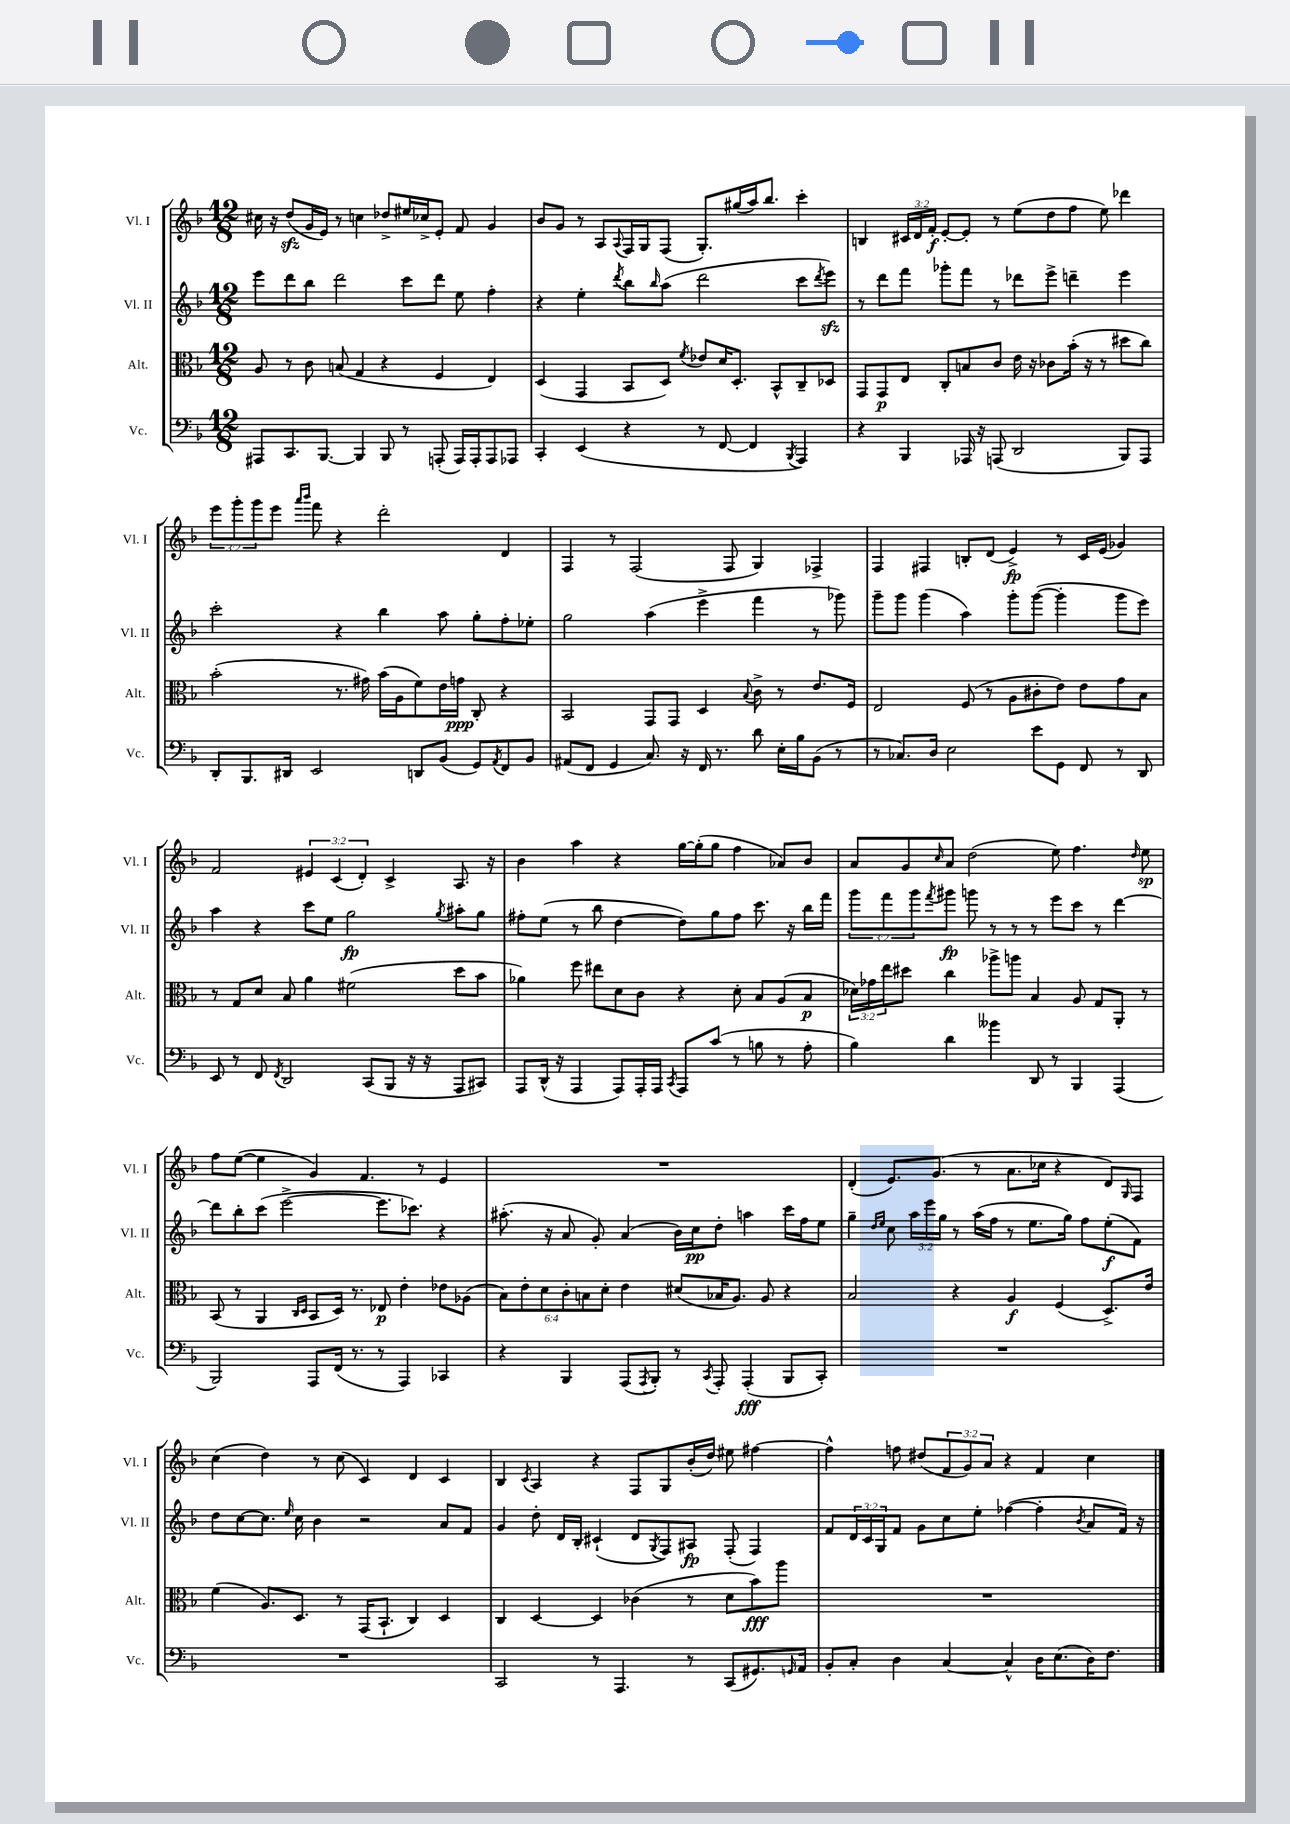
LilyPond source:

<<
\new StaffGroup <<
\new Staff = "s0" \with { instrumentName = "Vl. I" shortInstrumentName = "Vl. I" } {
    \clef treble \key f \major \numericTimeSignature \time 12/8 \override Staff.TupletNumber.text = #tuplet-number::calc-fraction-text
    cis''16 r16 d''8\sfz( g'16 e'16) r8 c''4 des''8-> eis''16 ces''16-> e'8-. f'8 g'4 |
    bes'8 g'8 r8 a8 \appoggiatura { a8 } f16 g16 f8( g8.-.) gis''16( a''16) bes''8. c'''4-. |
    b4 \tuplet 3/2 { cis'16 d'16 f'16-.\f } e'8~-. e'8-. r8 e''8( d''8 f''8 e''8) des'''4 |
    \tuplet 3/2 { e'''8 g'''8-. g'''8 } e'''8 \grace { a'''16 bes'''16 } f'''8 r4 d'''2-. d'4 |
    f4 r8 f2( f8 g4) fes4-> |
    f4 fis4 b8-. d'8( e'4->\fp) r8 c'16 e'16( ges'4) |
    f'2 \tuplet 3/2 { eis'4 c'4( d'4-.) } c'4-> a8. r16 |
    bes'4 a''4 r4 g''16~ g''16-.( g''8 f''4 aes'8) bes'8 |
    a'8 g'8 \grace { c''16 } a'8 d''2( e''8) f''4. \grace { d''16 } e''8\sp |
    f''8 e''8~( e''4 g'4) f'4. r8 e'4 |
    R1. |
    d'4-.( e'8.) g'8.( r8 a'8. ces''16 r4 d'8) \grace { g16 } f8 |
    c''4( d''4) r8 c''8( c'4) d'4 c'4 |
    bes4 \acciaccatura { c'8 } a4 r4 f8 g8 bes'16-.( d''16) eis''8 fis''4~ |
    fis''4-^ f''8 dis''8( \tuplet 3/2 { f'8 g'8) a'8 } r4 f'4 c''4 \bar "|." |
}
\new Staff = "s1" \with { instrumentName = "Vl. II" shortInstrumentName = "Vl. II" } {
    \clef treble \key f \major \numericTimeSignature \time 12/8 \override Staff.TupletNumber.text = #tuplet-number::calc-fraction-text
    e'''8 d'''8 bes''8 d'''2 c'''8 d'''8 e''8 f''4-. |
    r4 e''4-. \acciaccatura { d'''8 } bes''8 \grace { bes''16 } a''8( d'''2 c'''8 \acciaccatura { d'''8 } e'''8\sfz) |
    r8 d'''8 f'''8 ges'''8-. f'''8 r8 des'''8 e'''8-> d'''4-- e'''4 |
    c'''2-. r4 bes''4 a''8 g''8-. f''8-. ees''8-. |
    g''2 a''4( e'''4-> f'''4 r8 ges'''8) |
    g'''8-- g'''8 g'''4( a''4) g'''8-. g'''8~( g'''4-. g'''8 e'''8) |
    a''4 r4 c'''8 e''8 g''2\fp \acciaccatura { g''8 } ais''8-. g''8 |
    fis''8-. e''8( r8 bes''8 d''4~ d''8) g''8 fis''8 c'''8. r16 bes''16 f'''16 |
    \tuplet 3/2 { g'''8 f'''8 g'''8 } \acciaccatura { f'''8 } gis'''8\fp g'''8 r8 r8 r8 e'''8 c'''8 r8 d'''4~ |
    d'''8 bes''8-. c'''8( e'''2~-> e'''8. ces'''8.) r4 |
    ais''8.-.( r16 a'8 g'8-.) a'4( bes'16) c''16\pp d''8-. a''4 c'''16 f''16 e''8 |
    g''4-- \grace { d''16 e''16 } c''8 \tuplet 3/2 { a''16 e'''16 g''16 } r8 a''16( f''16 r8 e''8. g''16) f''8 e''8-.\f( f'8) |
    d''8 c''8~ c''8. \grace { e''16 } c''16 bes'4 r2 a'8 f'8 |
    g'4 d''8-. d'16 bes16-. cis'4-!( d'8 \acciaccatura { g8 } f8) ais8\fp f8-.( f4) |
    f'8 \tuplet 3/2 { d'16 c'16 g16 } f'8 g'8 c''8 e''8-. fes''4~( fes''4-. \acciaccatura { bes'8 } a'8 f'16) r16 \bar "|." |
}
\new Staff = "s2" \with { instrumentName = "Alt." shortInstrumentName = "Alt." } {
    \clef alto \key f \major \numericTimeSignature \time 12/8 \override Staff.TupletNumber.text = #tuplet-number::calc-fraction-text
    a8 r8 c'8 b8( g4 r4 f4 e4) |
    d4( g,4 bes,8 d8) \acciaccatura { f'8 } ees'8 d'16 d8.-. bes,8-^ c8-- des8 |
    g,8 g,8\p e8 c8-. b8 c'8 e'16 r16 ces'8 bes'16-.( r16 r8 dis''8 c''8) |
    bes'2-.( r8. gis'16) bes'16( a16 f'8) e'16 g'16\ppp c8-. r4 |
    bes,2 g,8 g,8 d4 \appoggiatura { bes8 } c'8-> r8 e'8. f16 |
    e2 f8( r8 a8 cis'8-. e'8) e'8 g'8 bes8 |
    r8 g8 d'8 bes8 a'4 fis'2( d''8 bes'8 |
    aes'4) f''8 eis''8 d'8 c'8 r4 d'8-. bes8 a8( bes8\p |
    \tuplet 3/2 { des'16) ges'16 e''16 } dis''8 c''4 aes''8-> a''8 bes4 a8 g8 a,8-. r8 |
    bes,8( r8 a,4 \grace { c16 d16 } bes,8 d16) r8. ees8\p e'4-. ees'8 aes8( |
    \tuplet 6/4 { bes8) e'8-. d'8 c'8-. b8 d'8-. } e'4 dis'8( bes16 a8.) a8 r4 |
    bes2 r4 a4\f f4( d8.->) e'16 |
    f'4( a8.) d8. r8 g,16( bes,8.-! c4) d4 |
    c4 d4~ d4 ces'4( r8 d'8 bes'8\fff) a''8 |
    R1. \bar "|." |
}
\new Staff = "s3" \with { instrumentName = "Vc." shortInstrumentName = "Vc." } {
    \clef bass \key f \major \numericTimeSignature \time 12/8
    ais,,8 c,8. bes,,8.~ bes,,4 bes,,8 r8 a,,8-.( a,,16) a,,16-. a,,8 aes,,8 |
    c,4-. e,4( r4 r8 f,8~ f,4 \acciaccatura { bes,,8 } a,,4) |
    r4 bes,,4 aes,,16 r16 a,,8( d,2 bes,,8) a,,8 |
    d,8-. bes,,8. dis,16 e,2 d,8 bes,8( g,8) \acciaccatura { a,8 } f,8 bes,8 |
    ais,8( f,8 g,4 c8.) r16 f,16 r8. d'8 e16-. bes16 bes,8( r8 |
    r8 ces8.) d16 e2 e'8 g,8 f,8 r8 d,8 |
    e,8 r8 f,8 \acciaccatura { f,8 } d,2 c,8( bes,,8 r16 r16 a,,8 cis,8) |
    a,,8 d,16-^( r16 a,,4 a,,8) a,,16-. a,,16 \acciaccatura { c,8 } a,,8 c'8( r8 b8 r8 a8-. |
    bes4) d'4 beses'4 d,8 r8 bes,,4 a,,4( |
    bes,,2) a,,8 f,16( r8. r8 a,,4) ces,4 |
    r4 bes,,4 a,,8( \acciaccatura { a,,8 } bes,,8-.) r8 \acciaccatura { c,8 } a,,8-. a,,4-.\fff( bes,,8 c,8-.) |
    R1. |
    R1. |
    c,2 r8 a,,4. r8 c,8( gis,8.) \grace { g,16 } a,16 |
    bes,8-. c8-. d4 c4~ c4-^ d16 e8.( d16) f8. \bar "|." |
}
>>
>>
\layout { \context { \Score \remove "Bar_number_engraver" } }
